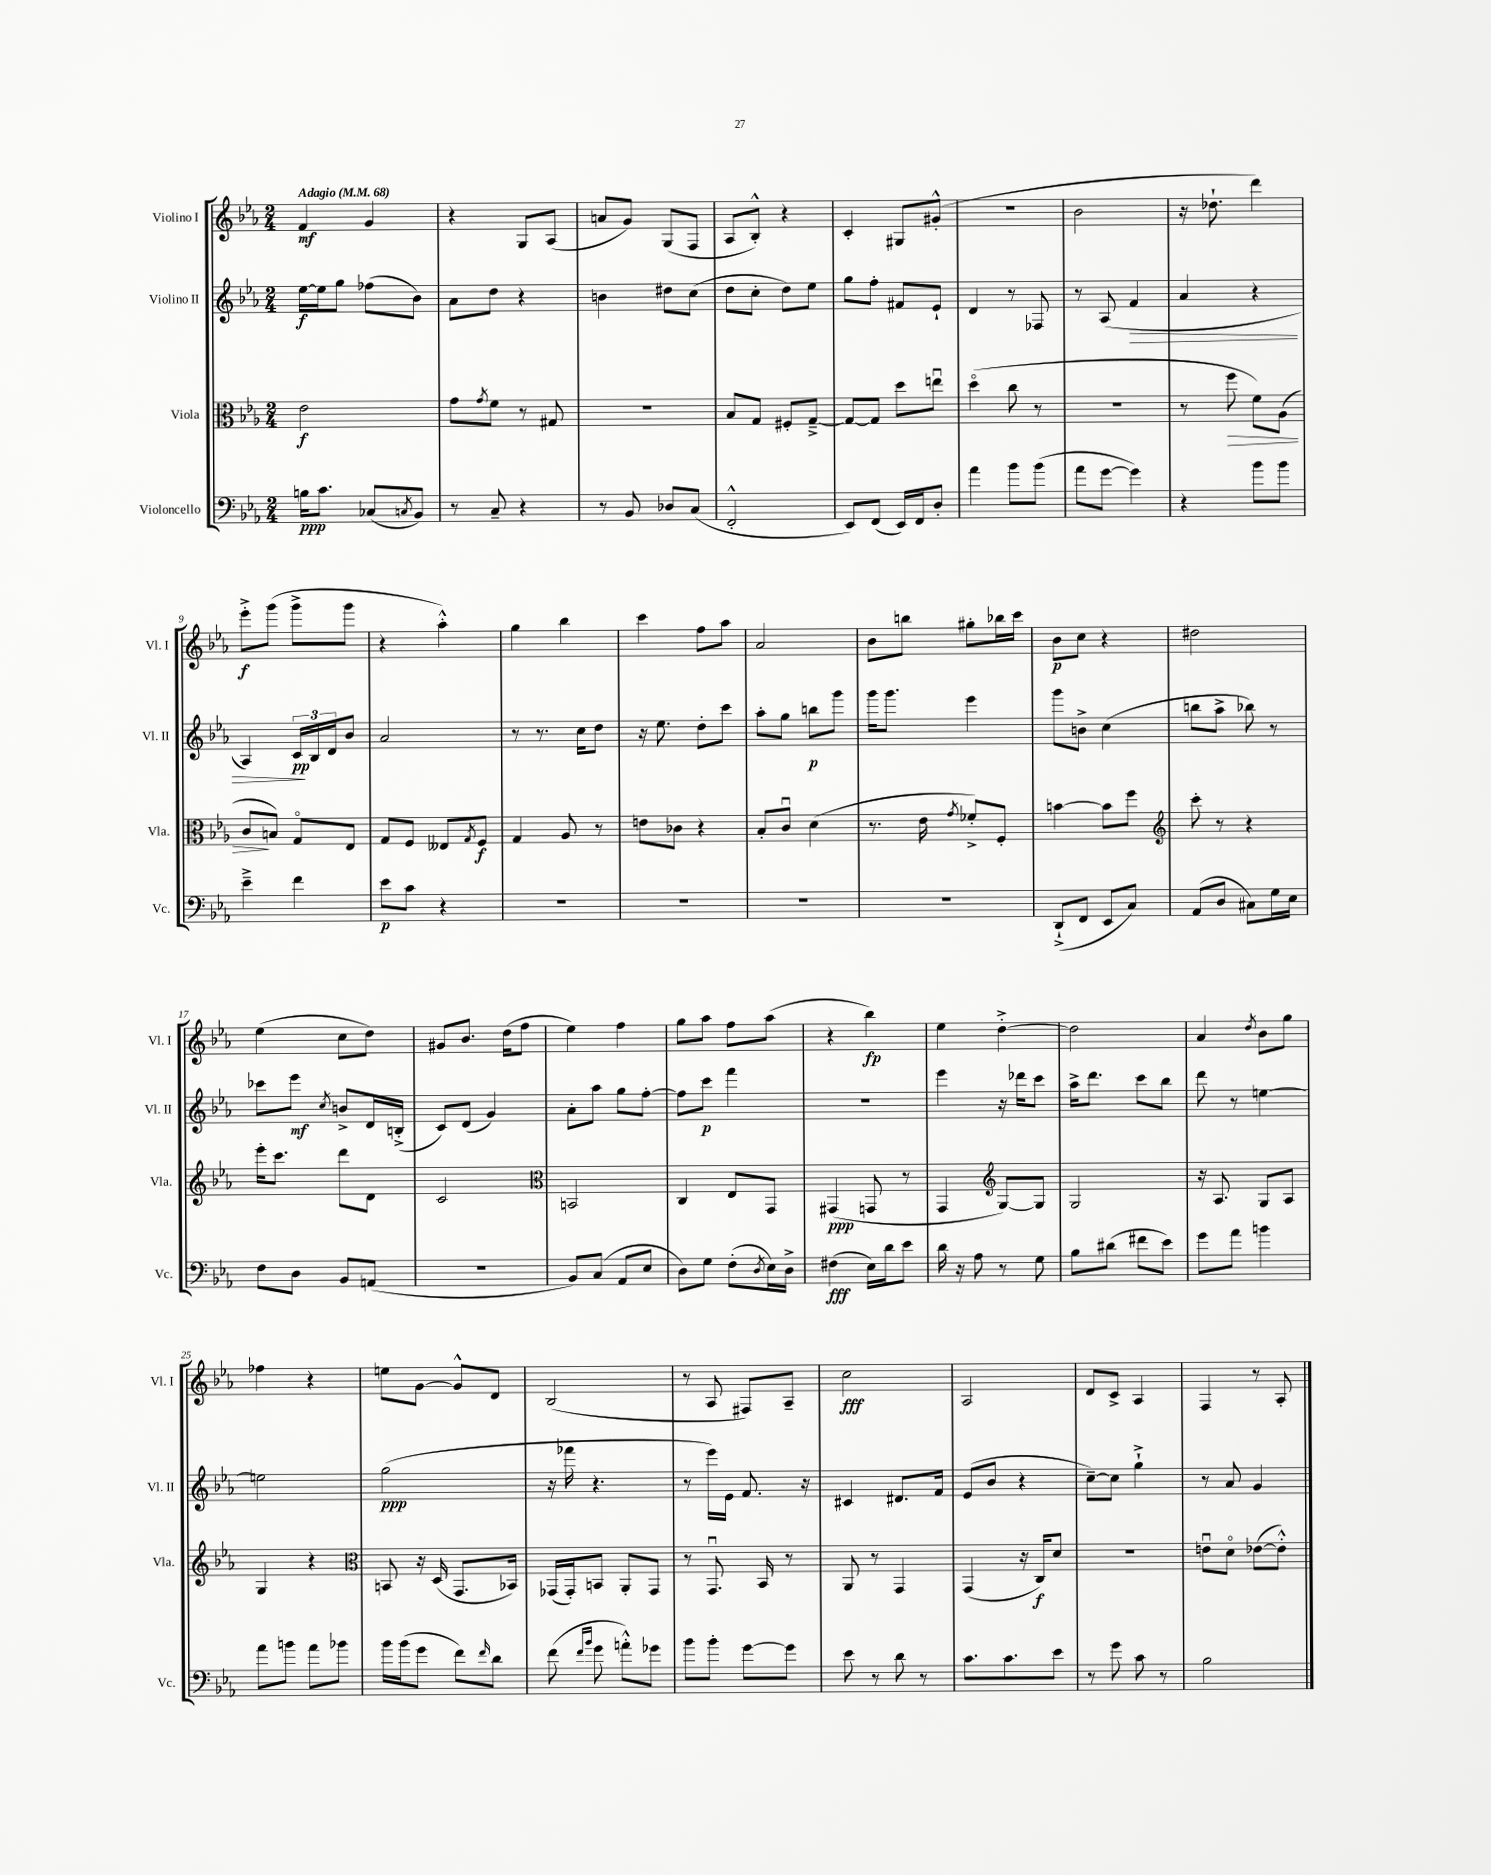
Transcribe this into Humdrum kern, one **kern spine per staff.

**kern	**kern	**kern	**kern
*staff4	*staff3	*staff2	*staff1
*clefF4	*clefC3	*clefG2	*clefG2
*k[b-e-a-]	*k[b-e-a-]	*k[b-e-a-]	*k[b-e-a-]
*M2/4	*M2/4	*M2/4	*M2/4
*MM68	*MM68	*MM68	*MM68
16B	2e-	[16ee-	4f
8.c	.	16ee-]	.
.	.	8gg	.
(8C-	.	(8ff-	4g
8qC	.	.	.
8BB-)	.	8b-)	.
=	=	=	=
8r	8g	8a-	4r
.	8qg	.	.
8C~	8f	8dd	.
4r	8r	4r	8G
.	8G#	.	(8A-
=	=	=	=
8r	2r	4b	8a
8BB-	.	.	8g)
8D-	.	8dd#	(8G
(8C	.	(8cc	8F
=	=	=	=
2FF'^^	8B-	8dd	8A-
.	8G	8cc'	8B-'^^)
.	8F#'	8dd)	4r
.	[8G~^	8ee-	.
=	=	=	=
8EE-)	8G_	8gg	4c'
(8FF	8G]	8ff'	.
16EE-)	8dd	8f#	8G#
16FF	.	.	.
8D'	8eeu	8e-`	(8g#'^^
=	=	=	=
4a-	(4ddo	4d	2r
8b-	8cc	8r	.
(8b-	8r	8F-	.
=	=	=	=
8a-	2r	8r	2b-
[8g	.	(8A-	.
4g])	.	4f	.
=	=	=	=
4r	8r	4a-	16r
.	.	.	8.dd-`
.	8ff	.	.
8b-	8f)	4r	4ddd)
8b-	(8A-	.	.
=	=	=	=
4e-~^	8c	4A-)	8eee-'^
.	8B)	.	(8ggg
4f	8Go	24c	8ggg^
.	.	24B-	.
.	.	24d	.
.	8E-	8b-	8ggg
=	=	=	=
8e-	8G	2a-	4r
8c	8F	.	.
4r	8E--	.	4aa-'^^)
.	8qG	.	.
.	8F	.	.
=	=	=	=
2r	4G	8r	4gg
.	.	8.r	.
.	8A-	.	4bb-
.	.	16cc	.
.	8r	8dd	.
=	=	=	=
2r	8e	16r	4ccc
.	.	8.ee-	.
.	8c-	.	.
.	4r	8dd'	8ff
.	.	8ccc	8aa-
=	=	=	=
2r	8B-'	8aa-'	2a-
.	8cu	8gg	.
.	(4d	8bb	.
.	.	8ggg	.
=	=	=	=
2r	8.r	16ggg	8b-
.	.	8.ggg	.
.	.	.	8bb
.	16e-	.	.
.	8qg	.	.
.	8f-'^)	4eee-	8gg#'
.	8F'	.	16bb-
.	.	.	16ccc
=	=	=	=
(8DD`^	[4b	8ggg	8b-
8FF	.	8b^	8cc
8EE-	8b]	(4cc	4r
8C)	8ff	.	.
=	=	=	=
*	*clefG2	*	*
(8AA-	8ccc'	8bb	2dd#
8D	8r	8aa-^	.
8C#)	4r	8bb-)	.
16G	.	8r	.
16E-	.	.	.
=	=	=	=
8F	16eee-'	8ccc-	(4ee-
.	8.ccc	.	.
8D	.	8eee-	.
.	.	8qcc	.
8BB-	8ddd	8b^	8cc
(8AA	8d	16d	8dd)
.	.	(16B'^	.
=	=	=	=
2r	2c	8c)	8g#
.	.	(8d	8.b-
.	.	4g)	.
.	.	.	(16dd
.	.	.	8ff
=	=	=	=
*	*clefC3	*	*
8BB-)	2BB	8a-'	4ee-)
(8C	.	8aa-	.
8AA-	.	8gg	4ff
8E-	.	[8ff'	.
=	=	=	=
8D)	4C	8ff]	8gg
8G	.	8ccc	8aa-
(8F'	8E-	4fff	8ff
8qD	.	.	.
16E-)	8GG	.	(8aa-
16D^	.	.	.
=	=	=	=
(4F#	(4GG#	2r	4r
16E-)	8GG	.	4bb-)
16d	.	.	.
8e-	8r	.	.
=	=	=	=
16d	4GG	4eee-	4ee-
16r	.	.	.
8A-	.	.	.
*	*clefG2	*	*
8r	[8G)	16r	[4dd'^
.	.	16ddd-	.
8G	8G]	8ccc	.
=	=	=	=
8B-	2G	16aa-^	2dd]
.	.	8.ddd	.
(8d#	.	.	.
8f#	.	8ccc	.
8e-)	.	8bb-	.
=	=	=	=
8g	16r	8ddd	4a-
.	8.A-	.	.
8a-	.	8r	.
.	.	.	8qdd
4b	8G	[4ee	8b-
.	8A-	.	8gg
=	=	=	=
8a-	4G	2ee]	4ff-
8b	.	.	.
8a-	4r	.	4r
8b-	.	.	.
=	=	=	=
*	*clefC3	*	*
16b-	8BB	(2gg	8ee
(16b-	.	.	.
8g	16r	.	[8g
.	(16D	.	.
8f)	8.GG	.	8g^^]
16qqf	.	.	.
8d	.	.	8d
.	16BB-)	.	.
=	=	=	=
(8f	(16GG-	16r	(2B-
.	16GG-')	16fff-	.
16qqf	.	.	.
16qqb-	.	.	.
8g	8BB	4.r	.
8a'^^)	8AA-'	.	.
8g-	8GG-	.	.
=	=	=	=
8b-	8r	8r	8r
8b-'	8.GGu	16eee-)	8A-
.	.	16e-	.
[8g	.	8.f	8F#)
.	16BB-	.	.
8g]	8r	.	8A-~
.	.	16r	.
=	=	=	=
8e-	8AA-	4c#	2cc
8r	8r	.	.
8d	4GG	8.d#	.
8r	.	.	.
.	.	16f	.
=	=	=	=
8.c	(4GG	(8e-	2A-
.	.	8b-	.
8.c	.	.	.
.	16r	4r	.
.	16C)	.	.
8e-	8d	.	.
=	=	=	=
8r	2r	[8cc~)	8d
8g	.	8cc]	8c^
8c	.	4gg`^	4A-
8r	.	.	.
=	=	=	=
2B-	8eu	8r	4F
.	8do	8a-	.
.	([8e-	4g	8r
.	8e-'^^])	.	8A-'
==	==	==	==
*-	*-	*-	*-
